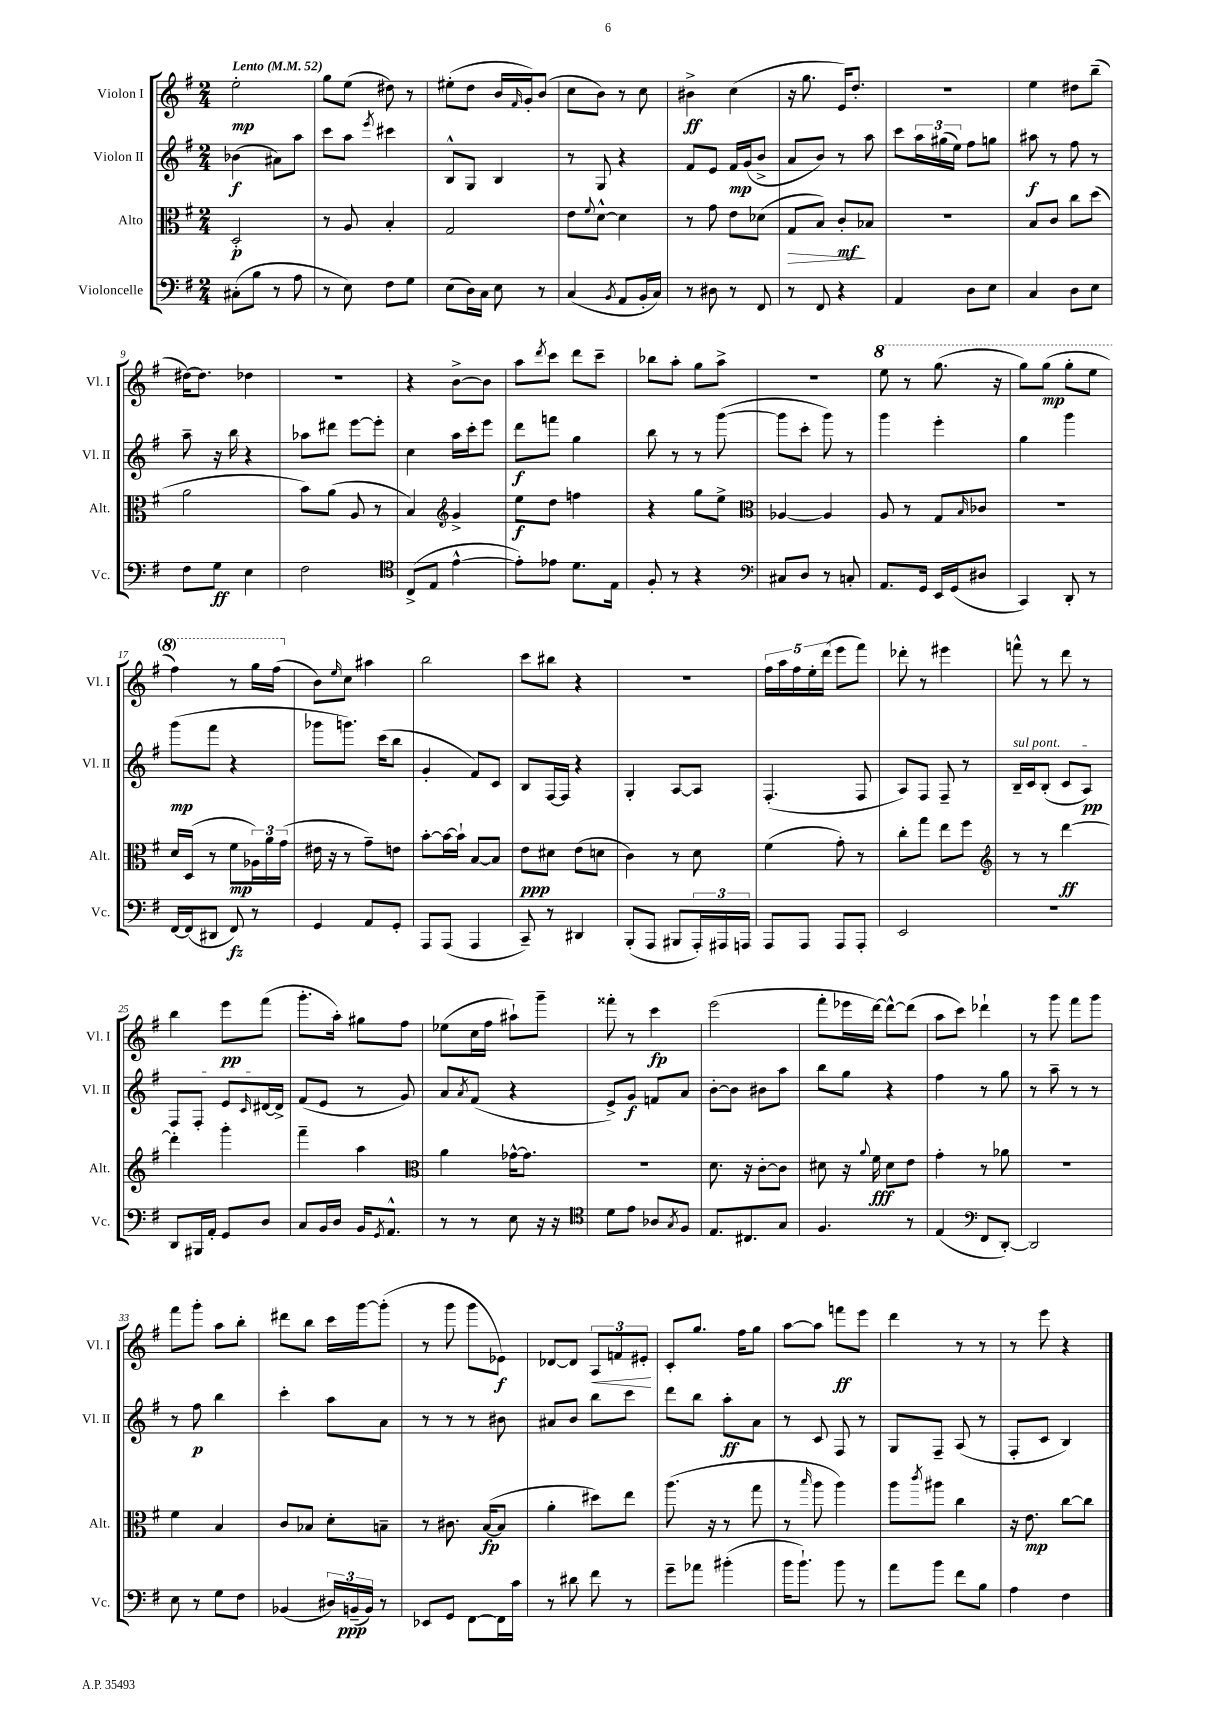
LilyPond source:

<<
\new StaffGroup <<
\new Staff = "s0" \with { instrumentName = "Violon I" shortInstrumentName = "Vl. I" } {
    \clef treble \key g \major \numericTimeSignature \time 2/4 \tempo "Lento" 4 = 52
    e''2-.\mp |
    g''8 e''8( dis''8) r8 |
    eis''8-.( d''8 b'16 \grace { fis'16 } g'16-.) b'8( |
    c''8 b'8) r8 c''8 |
    bis'4->\ff c''4( |
    r16 g''8. e'16) d''8.-. |
    R2 |
    e''4 dis''8 b''8--( |
    dis''16~) dis''8. des''4 |
    r2 |
    r4 b'8~-> b'8 |
    a''8 \acciaccatura { d'''8 } c'''8 d'''8 c'''8-- |
    bes''8 a''8-. g''8 a''8-> |
    R2 |
    \ottava #1 e'''8 r8 g'''8.( r16 |
    g'''8) g'''8\mp( g'''8-. e'''8 |
    fis'''4) r8 g'''16 fis'''16( \ottava #0 |
    b'8) \grace { e''16 } c''8 ais''4 |
    b''2 |
    c'''8 bis''8 r4 |
    R2 |
    \tuplet 5/4 { fis''16 a''16 fis''16 e''16-. d'''16( } e'''8 fis'''8) |
    des'''8-. r8 eis'''4 |
    f'''8-^ r8 d'''8 r8 |
    b''4 e'''8\pp fis'''8( |
    g'''8.-. a''16-.) gis''8 fis''8 |
    ees''8( c''16 fis''16 ais''8-!) g'''8-- |
    fisis'''8-. r8 c'''4\fp |
    e'''2( |
    fis'''8-. ees'''16 d'''16~) d'''8~-^ d'''8( |
    a''8 c'''8) des'''4-! |
    r8 g'''8 fis'''8 g'''8 |
    fis'''8 g'''8-. a''8 b''8-. |
    dis'''8 b''8 c'''16 g'''16~ g'''8-.( |
    r8 g'''8 g'''8 ees'8\f) |
    des'8~ des'8 \tuplet 3/2 { a8\< f'8 eis'8-.\! } |
    c'8-. g''8. fis''16 g''8 |
    a''8~ a''8 f'''8\ff e'''8 |
    d'''4 r8 r8 |
    r8 e'''8 r4 \bar "|." |
}
\new Staff = "s1" \with { instrumentName = "Violon II" shortInstrumentName = "Vl. II" } {
    \clef treble \key g \major \numericTimeSignature \time 2/4
    bes'4\f( ais'8) a''8 |
    c'''8 a''8 \acciaccatura { e'''8 } cis'''4 |
    b8-^ g8 b4 |
    r8 g8 r4 |
    fis'8 e'8 fis'16\mp g'16( b'8-> |
    a'8 b'8) r8 a''8 |
    c'''8 \tuplet 3/2 { a''16 gis''16( e''16) } fis''8 g''8 |
    ais''8\f r8 fis''8 r8 |
    a''8-- r16 b''16 r4 |
    aes''8 dis'''8 e'''8~ e'''8-. |
    c''4 a''16 c'''16-. e'''8 |
    d'''8\f f'''8 g''4 |
    b''8 r8 r8 g'''8~( |
    g'''8 c'''8-. g'''8) r8 |
    g'''4 e'''4-. |
    g''4 g'''4 |
    g'''8\mp( fis'''8 r4 |
    ges'''8 g'''8.) c'''16( b''8 |
    g'4-. fis'8) c'8 |
    b8 fis16~ fis16 r4 |
    g4-. a8~ a8 |
    fis4.-.( fis8 |
    a8) fis8 fis8-- r8 |
    \once \override TextSpanner.bound-details.left.text = \markup { \italic "sul pont." } b16--\startTextSpan c'16 b8-.( c'8 a8\pp) |
    fis8 fis8-. e'8 \grace { c'16 } dis'16~ dis'16->\stopTextSpan |
    fis'8( e'8 r8 g'8) |
    a'8 \acciaccatura { a'8 } fis'8( r4 |
    e'8->) g'8\f f'8 a'8 |
    b'8~-. b'8 bis'8 a''8 |
    b''8 g''8 r4 |
    fis''4 r8 g''8 |
    r8 a''8-- r8 r8 |
    r8 fis''8\p b''4 |
    c'''4-. a''8 a'8 |
    r8 r8 r8 bis'8 |
    ais'8 b'8 b''8 c'''8 |
    d'''8 b''8 a''8-.\ff a'8 |
    r8 c'8 fis8 r8 |
    g8 fis8-- a8( r8 |
    fis8-. c'8 b4) \bar "|." |
}
\new Staff = "s2" \with { instrumentName = "Alto" shortInstrumentName = "Alt." } {
    \clef alto \key g \major \numericTimeSignature \time 2/4
    d2-.\p |
    r8 a8 b4-. |
    g2 |
    e'8 \appoggiatura { fis'8 } d'8~-^ d'4 |
    r8 g'8 e'8 des'8( |
    g8\> b8) c'8-.\mf\! bes8 |
    R2 |
    b8 c'8 c''8 d''8( |
    a'2 |
    b'8) a'8( a8 r8 |
    b4) \clef treble g'4-> |
    e''8\f d''8 f''4 |
    r4 g''8 e''8-> |
    \clef alto aes4~ aes4 |
    a8 r8 g8 \grace { b16 } ces'8 |
    R2 |
    d'16 d16( r8 fis'8\mp \tuplet 3/2 { aes16) a'16 g'16( } |
    eis'16 r16 r8 g'8--) e'8 |
    b'8~-. b'16~ b'16-! b8~ b8 |
    e'8\ppp dis'8 e'8( d'8 |
    c'4) r8 d'8 |
    fis'4( g'8-.) r8 |
    c''8-. g''8 e''8 fis''8 |
    \clef treble r8 r8 d'''4~\ff |
    d'''4-. g'''4-. |
    fis'''4-- a''4 |
    \clef alto a'4 ges'16~-^ ges'8. |
    R2 |
    d'8. r16 c'8~-. c'8 |
    dis'8 r16 \appoggiatura { a'8 } fis'16\fff dis'8 e'8 |
    g'4-. r8 aes'8 |
    R2 |
    fis'4 b4 |
    c'8 bes8 d'8-. b8-- |
    r8 cis'8. b16~\fp( b8 |
    a'4-. dis''8) e''8 |
    a''8.( r16 r8 g''8 |
    r8 \grace { b''16 } a''8 a''4) |
    a''8 \acciaccatura { c'''8 } ais''8 c''4 |
    r16 e'8.\mp c''8~ c''8 \bar "|." |
}
\new Staff = "s3" \with { instrumentName = "Violoncelle" shortInstrumentName = "Vc." } {
    \clef bass \key g \major \numericTimeSignature \time 2/4
    cis8-.( b8 r8 a8 |
    r8 e8) fis8 g8 |
    e8( d16) c16 e8 r8 |
    c4( \acciaccatura { b,8 } a,8 b,16-. c16) |
    r8 dis8 r8 fis,8 |
    r8 fis,8 r4 |
    a,4 d8 e8 |
    c4 d8 e8 |
    fis8 g8\ff e4 |
    fis2 |
    \clef tenor c8->( e8 e'4~-^ |
    e'8-.) ees'8 d'8. e16 |
    fis8-. r8 r4 |
    \clef bass cis8 d8 r8 c8-. |
    a,8. g,16 e,16 g,16( dis8 |
    c,4) d,8-. r8 |
    fis,16~ fis,16( dis,8 fis,8\fz) r8 |
    g,4 a,8 g,8-. |
    a,,8 a,,8( a,,4 |
    c,8--) r8 dis,4 |
    b,,8-.( a,,8 bis,,8 \tuplet 3/2 { a,,16-.) ais,,16 a,,16 } |
    a,,8 a,,8 a,,8 a,,8-. |
    e,2 |
    r2 |
    d,8 bis,,16 a,16-. g,8 d8 |
    c8 b,16 d16 b,16 \acciaccatura { g,8 } a,8.-^ |
    r8 r8 e8 r16 r16 |
    \clef tenor d'8 e'8 aes8 \acciaccatura { g8 } fis8 |
    e8. cis8. g8 |
    fis4. r8 |
    e4( \clef bass fis,8 d,8~-.) |
    d,2 |
    e8 r8 g8 fis8 |
    bes,4( \tuplet 3/2 { dis16) b,16--\ppp( b,16) } r8 |
    ees,8 g,8 fis,8~ fis,16 c'16 |
    r8 dis'8 fis'8 r8 |
    g'8-- aes'8 bis'4-.( |
    b'16 b'8.-!) b'8 r8 |
    a'8 b'8 fis'8 b8 |
    a4 fis4 \bar "|." |
}
>>
>>
